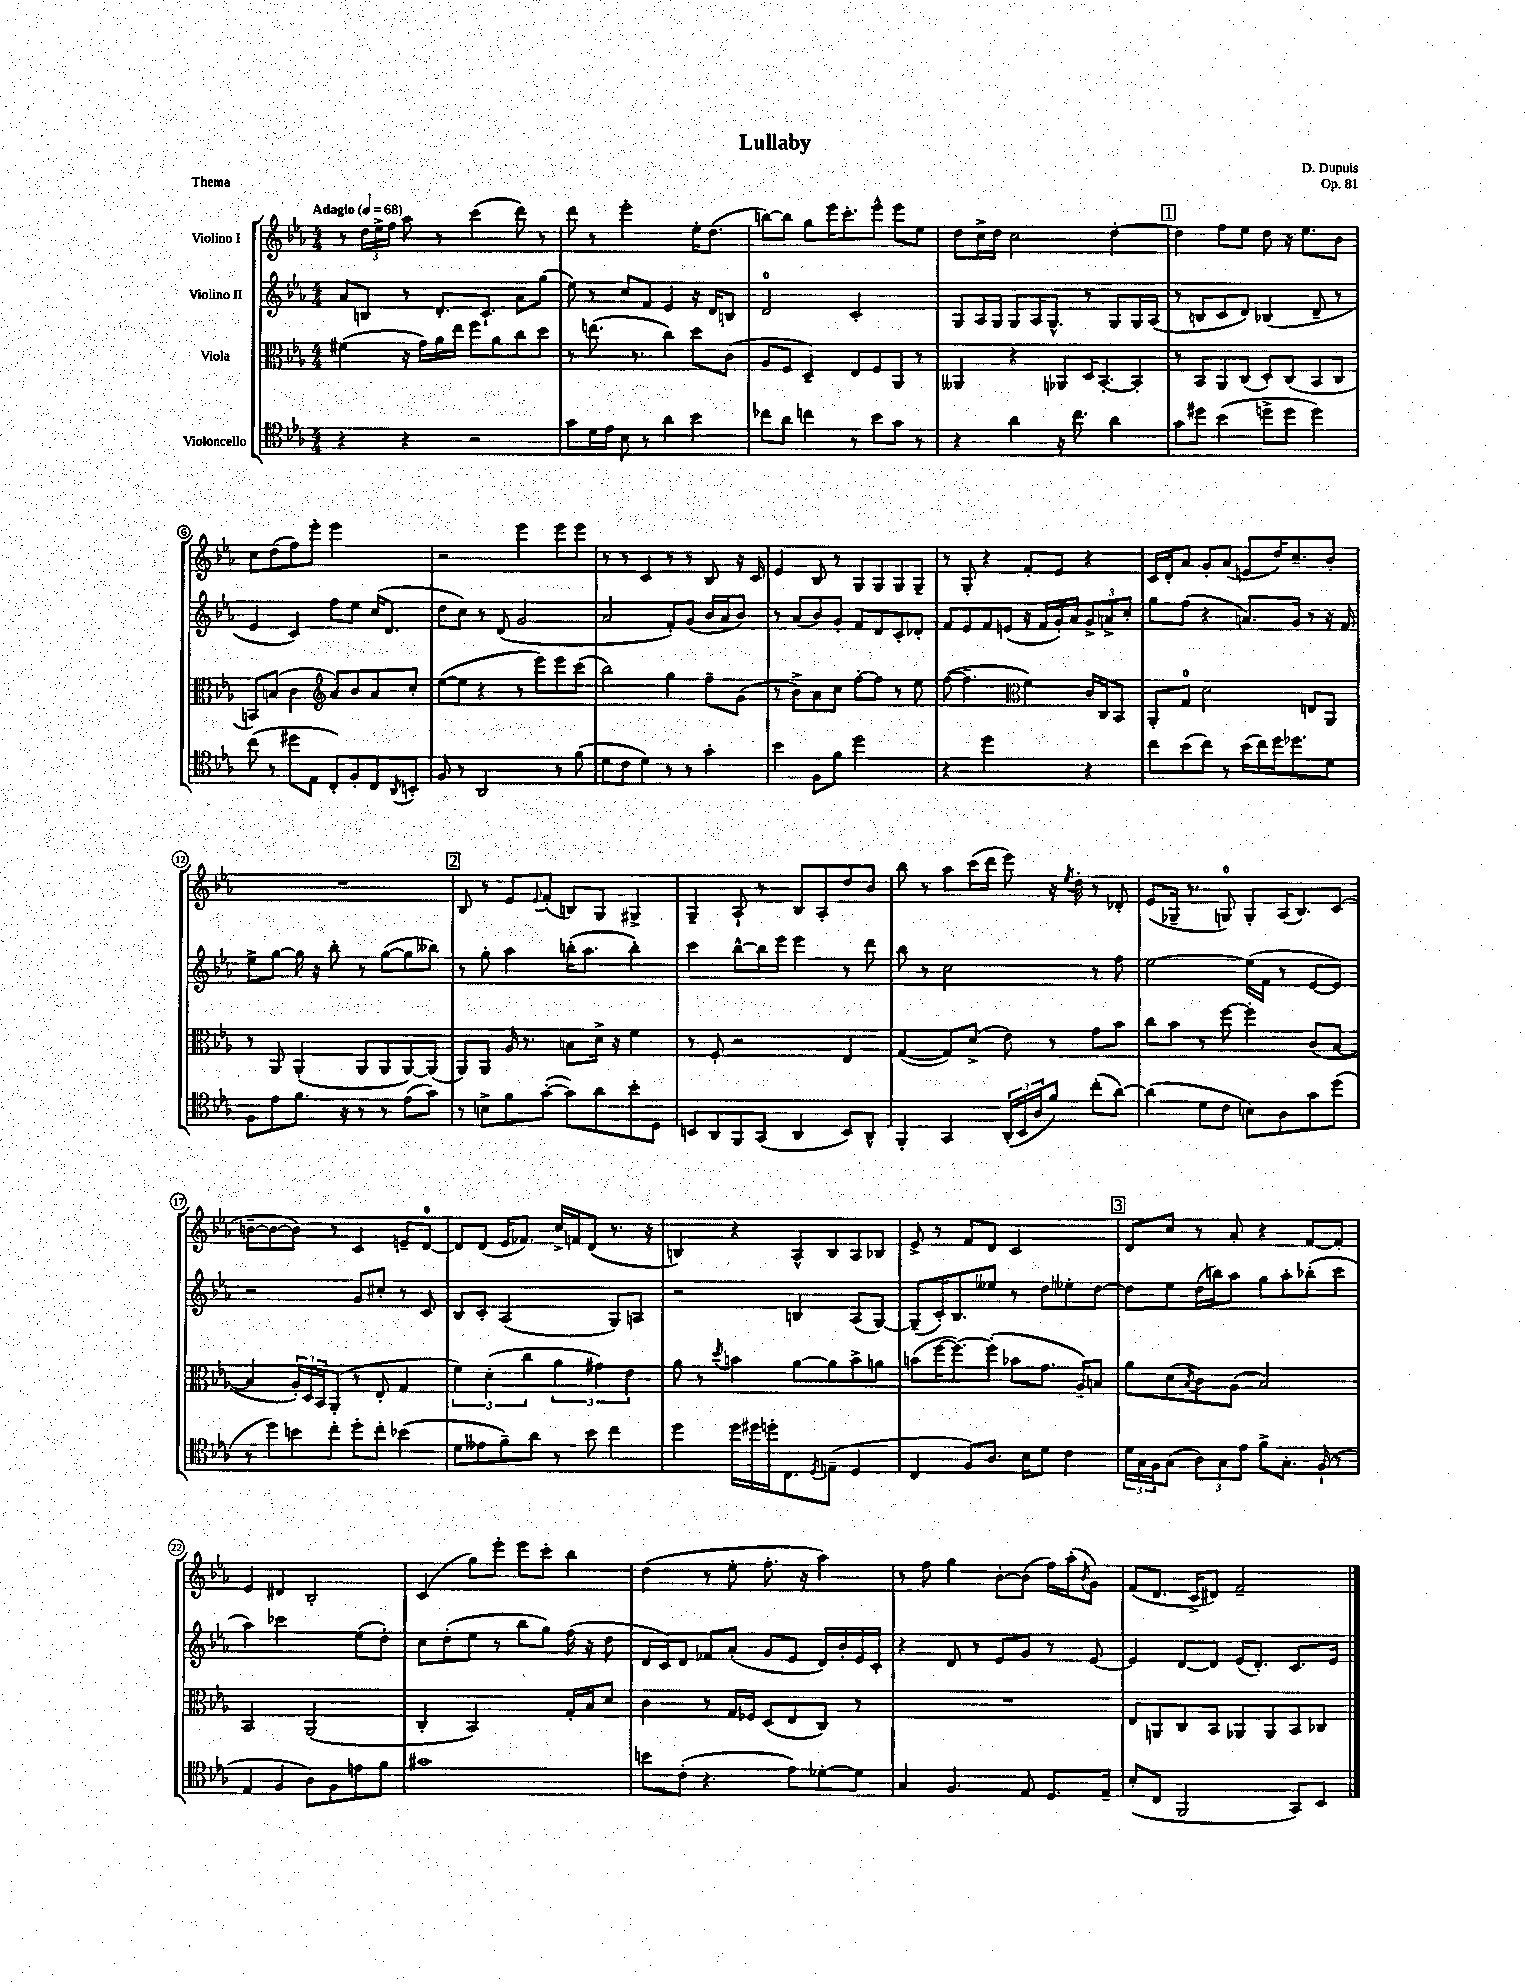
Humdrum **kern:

**kern	**kern	**kern	**kern
*staff4	*staff3	*staff2	*staff1
*clefC4	*clefC3	*clefG2	*clefG2
*k[b-e-a-]	*k[b-e-a-]	*k[b-e-a-]	*k[b-e-a-]
*M4/4	*M4/4	*M4/4	*M4/4
*MM68	*MM68	*MM68	*MM68
4r	(4f#\	8a-/L	8r
.	.	8B/J	24dd\LL
.	.	.	24ee-^\
.	.	.	24ff\JJ
4r	16r	8r	8aa-\
.	16g\LL)	.	.
.	16a-\	8.d'/L	8r
.	16ee-\JJ	.	.
2r	8ff\L	.	(4ccc\
.	.	8.c`/J	.
.	8a-\	.	.
.	8cc\	8a-\L	8ddd\)
.	8dd\J	(8gg\J	8r
=	=	=	=
8g\L	8r	8ee-\)	8ddd\
16d\L	(8.ee\	8r	8r
16e-\JJ	.	.	.
8B-\	.	8cc/L	2eee-'\
.	8.r	.	.
8r	.	8f/J	.
4a-\	4cc\)	4e-/	.
4b-\	8dd\L	16r	16ee-'\LK
.	.	16d/LK	(8.dd\J
.	(8c\J	8B/J	.
=	=	=	=
8cc-\L	8A-/L	2d/	[8bb\L)
8a-\J	8F/J	.	8bb\]J
4cc\	4D~/)	.	8gg\L
.	.	.	16eee-\K
.	.	.	8.ccc'\
8r	8E-/L	2c'/	.
8b-\L	8F/	.	8eee-^^\J
8g\J	8AA-/J	.	8eee-\L
8r	8r	.	8ee-\J
=	=	=	=
4r	4AA--/	8G/L	8dd\L
.	.	16A-/L	16cc^\L
.	.	16G/JJ	16dd\JJ
4a-\	4r	8G/L	2cc\
.	.	16A-/K	.
.	.	8.G^^/J	.
16r	8AA-/L	.	.
8.cc\	.	.	.
.	16D/K	8r	.
.	[8.BB-'/	.	.
4a-\	.	8G/L	[4dd'\
.	8BB-'/]J	16G/L	.
.	.	(16A-/JJ	.
=	=	=	=
8g\L	8r	8r	4dd\]
8dd#\J	8BB-/L	8B/L	.
(4b-\	8AA-/	8c/	8ff\L
.	(8C/J	8d/J)	8ee-\J
8dd^\L	8D'/L)	(4B-/	8dd\
8dd\J	(8C/	.	16r
.	.	.	8.ee-\L
4dd\)	8BB-/	8d~/	.
.	8C/J	8r	8b-\J
=	=	=	=
(8cc\	8BB/L)	4e-/	8cc\L
8r	(8B/J	.	(8dd\
8dd#\L	4c\	4c/)	8ff\)
8E-\J	.	.	8eee-'\J
*	*clefG2	*	*
8C'/L)	8a-/L)	8ff\L	2eee-\
8F'/	8b-/	8ee-\J	.
8C/	8a-/	(16cc/LK	.
.	.	8.d/J	.
8qAA-/	.	.	.
8BB'/J	8cc'/J	.	.
=	=	=	=
8F/	([8ee-\L	8dd\L	2r
8r	8ee-\]J	8cc\J)	.
2AA-/	4r	8r	.
.	.	(8d/	.
.	8r	2g/	4eee-\
.	8eee-\L)	.	.
8r	8eee-\	.	8eee-\L
(8f\	(8ccc\J	.	8eee-\J
=	=	=	=
8d\L	2bb-\)	2a-/	8r
8c\J	.	.	8r
4d\)	.	.	4c/
8r	4gg\	8f'/L)	8r
8r	.	(8g/J	8r
4g'\	8ff~\L	16b-/LL	8B-/
.	.	16a-/J	.
.	(8g\J	8b-/J)	16r
.	.	.	16c/
=	=	=	=
4b-\	8r	8r	4e-/
.	8b-^\L)	(8a-/L	.
8F\L	8a-\	8b-/)	8B-/
8f\J	8cc\J	8g'/J	8r
2dd\	[8ff'\L	8f/L	8G/L
.	8ff\]J	8d/	8G/
.	8r	8c'/	8G/
.	8ee-\	8d-'/J	8G~/J
=	=	=	=
4r	([8ff\	8f/L	8r
.	4.ff~\]	8e-/	8G'/
2dd\	.	8f/	4r
.	.	(8e/J	.
*	*clefC3	*	*
.	4f\)	16r	8f'/L
.	.	16f/LL	.
.	.	16g'/)	8e-/J
.	.	16a-/JJ	.
4r	16c/LL	12g^/L	4r
.	16C/J	.	.
.	.	12a^/	.
.	8BB-/J	.	.
.	.	12cc'/J	.
=	=	=	=
8cc\L	8AA-'/L	8gg\L	16c/LL
.	.	.	16d'/J
(8b-\	8G/J	(8ff\J	8a-/J
8cc\J)	2d\	4r	8g'/L
8r	.	.	(8a-/J
(16b-\LL	.	8.a/L)	8e/L
16cc\)	.	.	.
16dd\J	.	.	16dd/K)
8.dd-\	.	16g/Jk	8.cc~/
.	8E/L	8r	.
8d\J	8AA-/J	16r	8b-'/J
.	.	16f/	.
=	=	=	=
8F\L	8r	8ee-^\L	1r
8e-\	8AA-/	[8gg\J	.
8.f\J	(4AA-'/	16gg\]	.
.	.	16r	.
.	.	8bb-'\	.
16r	.	.	.
8r	8AA-/L	8r	.
8r	8AA-/	([8gg\L	.
(8e-\L	[8AA-/)	8gg\]	.
8g\J)	(8AA-/]J	8bb--\J)	.
=	=	=	=
8r	8AA-/L)	8r	8B-/
8B^\L	8AA-/J	8gg'\	8r
8f\	16A-/	4aa-\	8e-/L
.	8.r	.	.
.	.	.	8qqe-/
([8g'\J	.	.	(8f'/J
8g\]L)	8B\L	(16bb'\LK	8B/L)
.	.	8.aa-\J	.
8a-\	16d^\Jk	.	8G/J
.	16r	.	.
8b-'\	4f\	4bb'\)	4G#^/
8D\J	.	.	.
=	=	=	=
8BB/L	8r	4ccc\	4G~/
8AA-/	8F'/	.	.
8FF/	2r	[8bb-^^\L	8A-`/
(8GG/J	.	16bb-\]L	8r
.	.	16eee-\JJ	.
4AA-/	.	4eee-\	8B-/L
.	.	.	8A-'/
8BB/L)	4E-/	8r	8dd/
8AA-^^/J	.	8ddd\	8b-/J
=	=	=	=
4FF'/	([4G/	8bb-\	8bb-\
.	.	8r	8r
4GG/	8G/]L)	2cc\	8aa-\L
.	(8d^/J	.	(16ccc\L
.	.	.	16ddd\JJ
(24AA-'/LL	8e-\)	.	8eee-\)
24BB-/	.	.	.
24A-/J	.	.	.
8f/J)	8r	.	16r
.	.	.	8qee-/
.	.	.	16dd'\
(8cc'\L	8g\L	8r	8r
[8a-\J)	8b-\J	8ff\	8d-'/
=	=	=	=
(4a-\]	8cc\L	[2ee-\	(8e-/L
.	8b-\J	.	16G-~/Jk
.	.	.	8.r
8d\L	8r	.	.
8c\J	[8ff\	.	8G/)
8B\L)	4ff'\]	(16ee-\]LL	8G'/L
.	.	16f\JJ	.
8A-\	.	8r	(16A-/K
.	.	.	8.B-/)
8g\	(8c/L	[8e-/L	.
(8dd\J	[8B-/J	8e-/]J)	(8c/J
=	=	=	=
8r	4B-/]	2r	[8b~\L
8dd\L)	.	.	8b\_
8b\	24A-'/LL)	.	8b\]J)
.	24D/	.	.
.	24BB-/J	.	.
8cc'\J	(8AA-'/J	.	8r
8dd'\L	8r	8g/L	4c/
8cc'\J	8E-'/	8cc#'/J	.
(4b-\	4G/	8r	8e~/L
.	.	8c/	[8d/J
=	=	=	=
8d\L	6f\)	8B-/L	8d/]L
8e--\	.	8c'/J	(8d/J
.	(6d'\	.	.
8f~\)	.	(2A-/	16e-/LK
.	.	.	8.f-/J)
.	6cc\	.	.
8a-\J	.	.	.
8r	6a-\	.	16cc^/LL
.	.	.	16f/J
8b-\	.	.	(8d/J
.	6g#\)	.	.
4cc\	.	8G/L)	8.r
.	6e-\	.	.
.	.	8A/J	.
.	.	.	16r
=	=	=	=
4dd\	8a-\	2r	4B/)
.	8r	.	.
.	8qdd/	.	.
16dd\LL	4b\	.	4r
16dd#\	.	.	.
16dd'\J	.	.	.
8.C\	.	.	.
.	[8a-\L	4B/	8A-^^/L
8qD/	.	.	.
(8E~\J	8a-\]	.	8B/
4D/	8b^\	(8A-/L	8A-/
.	8a\J	[8G/J)	8B-/J
=	=	=	=
4C/	(8b\L	(8G~/]L	8e-^/
.	[16ff\K	16c'/K)	8r
.	8.ff\_)	8.B-/	.
8F/L)	.	.	8f/L
8.A-/J	(8ff'\]J	8ee--/J	8d/J
.	8b-\L	8r	2c/
16B-\LK	.	.	.
8d\J	8.g\J	8dd\L	.
4c\	.	8ee-'\	.
.	16A-~/LK)	.	.
.	8B/J	[8dd\J	.
=	=	=	=
24d\LL	8a-\L	8dd\]L	8d/L
24G\	.	.	.
24F\J	.	.	.
(8G\J	(8d\	8ee-\J	8cc/J
.	8qB-/	.	.
12A-\L)	8c\)	(16dd\LL	8r
.	.	16bb\J)	.
12G\	.	.	.
.	(8A-\J	8aa-\J	8a-'/
12e-\J	.	.	.
8f^\L	2B-/)	8gg\L	4r
8.G'\J	.	8aa-'\	.
.	.	(8bb-'\	[8f/L
(16F`/	.	.	.
8r	.	8ccc\J	8f'/]J
=	=	=	=
4E-/	2BB-/	4aa-\)	4e-/
4F/	.	2ccc-\	4d#/
8A-\L)	(2AA-/	.	2B-'/
8F\	.	.	.
8e\	.	(8ee-\L	.
8f\J	.	8dd'\J)	.
=	=	=	=
1g#	4C'/	8cc\L	(4c/
.	.	(8dd'\	.
.	2BB-/)	8ee-\J	8gg\L)
.	.	8r	8eee-'\J
.	.	8bb-\L	8eee-\L
.	.	8gg\J)	8ccc'\J
.	16G'/LL	(16ff\	4bb-\
.	16B-/J	16r	.
.	8d/J	8dd\	.
=	=	=	=
8b\L	4c\	16d/LL	(4dd\
.	.	16c/J)	.
(8c'\J	.	8d/J	.
4.r	8r	8f-/L	8r
.	16G/LL	(8a-'/J	8ee-'\
.	16F-/JJ	.	.
.	(8D/L	8g/L	8.ff'\
8e-\L)	8E-/	8e-/J	.
.	.	.	16r
[8d-'\	8C/J)	16d/LL)	4aa-\)
.	.	16b-'/	.
8d-\]J	8r	16e-/	.
.	.	16c'/JJ	.
=	=	=	=
4G/	1r	4r	8r
.	.	.	8ff\
4.F/	.	8d/	4gg\
.	.	8r	.
.	.	8e-/L	[8b-'\L
8E-/	.	8g/J	(8b-\]J
8.D/L	.	8r	16ff\LL)
.	.	.	(16aa-'\J
.	.	.	8qb-/
.	.	[8e-/	8g\J)
16E-~/Jk	.	.	.
=	=	=	=
(8B-'/L	8E-/L	4e-/]	(8f/L
8C/J	8AA/	.	8.d/J
2FF/	8C/	[8d/L	.
.	.	.	16c^/LK
.	8BB-/J	8d/]J	8d#/J)
.	8AA-/L	(16e-/LK	2f~/
.	.	8.d'/J)	.
.	8AA-/	.	.
8GG/L)	8BB-/	8.c/L	.
8BB-/J	8C-/J	.	.
.	.	16e-/Jk	.
==	==	==	==
*-	*-	*-	*-
